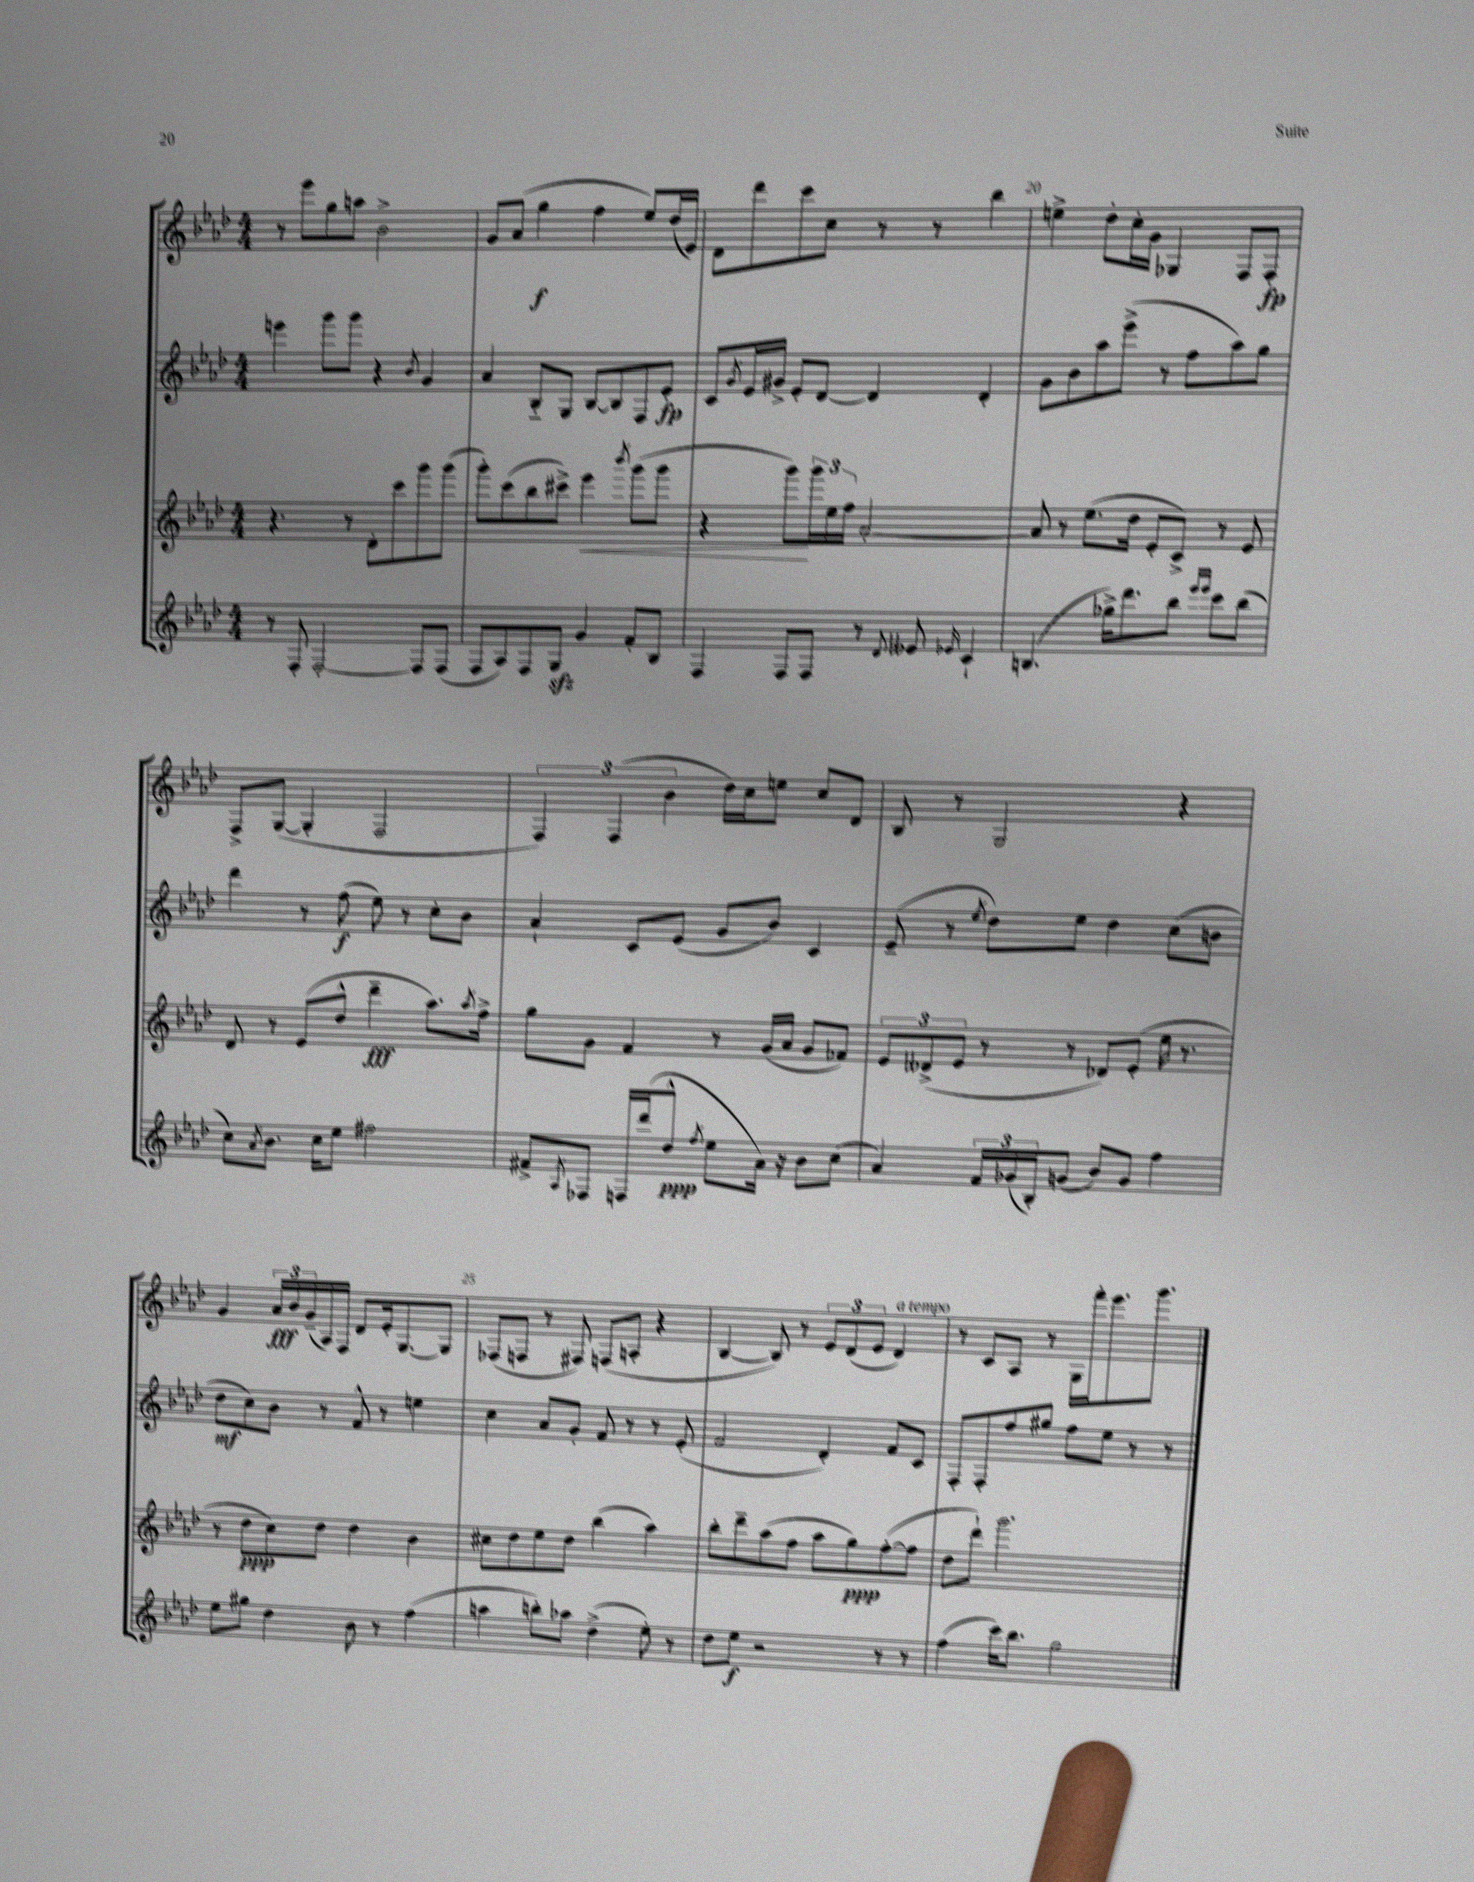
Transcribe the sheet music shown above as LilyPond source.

<<
\new StaffGroup <<
\new Staff = "s0" {
    \clef treble \key aes \major \numericTimeSignature \time 4/4
    r8 ees'''8 g''8 a''8 bes'2-> |
    g'8 aes'8( g''4\f f''4 ees''8) des''16( ees'16) |
    des'8 des'''8 c'''8 c''8 r8 r8 bes''4 |
    e''4-> des''8-. c''16-. g'16 ges4 f8 f8-.\fp |
    f8-> g8~( g4-. f2 |
    \tuplet 3/2 { f4) f4( bes'4 } des''16) c''16 e''8 c''8 des'8 |
    bes8 r8 g2 r4 |
    g'4 \tuplet 3/2 { aes'16\fff bes'16 g'16--( } aes16) f16 des'8 ees'16-. g8.~ g8 |
    fes8( f8 r8 fis8) f8( a8-. r4 |
    bes4~ bes8) r8 \tuplet 3/2 { ees'8 des'8( ees'8 } des'4^\markup { \italic "a tempo" }) |
    r8 c'8 aes8 r8 g16 f'''16-. ees'''8. g'''8. \bar "|." |
}
\new Staff = "s1" {
    \clef treble \key aes \major \numericTimeSignature \time 4/4
    e'''4 g'''8 g'''8 r4 \acciaccatura { bes'8 } g'4 |
    aes'4 bes8-_ g8 bes8~ bes8 f8 ees'8-.\fp |
    c'8 \acciaccatura { g'8 } ees'16 gis'16-> ees'8-. des'8~ des'4 des'4-. |
    g'8 bes'8 aes''8 ees'''8->( r8 f''8 aes''8) g''8 |
    des'''4 r8 f''8\f( ees''8) r8 c''8-. bes'8 |
    aes'4-! c'8 ees'8( g'8 bes'8) c'4 |
    ees'8--( r8 \acciaccatura { ees''8 } des''8) ees''8 des''4 c''8( b'8 |
    des''8\mf c''8) bes'8 r8 f'8-^ r8 e''4 |
    c''4 aes'8 g'8-. f'8 r8 r8 ees'8-.( |
    f'2 des'4-.) f'8 c'8 |
    f8-. f8-. f''8 gis''8 f''8 ees''8 r8 r8 \bar "|." |
}
\new Staff = "s2" {
    \clef treble \key aes \major \numericTimeSignature \time 4/4
    r4. r8 des'8-. c'''8 g'''8 g'''8( |
    g'''8-.) c'''8( bes''8 cis'''8->) ees'''4\< \acciaccatura { bes'''8 } g'''8( g'''8 |
    r4 g'''8\!) \tuplet 3/2 { g'''16 ees''16 f''16 } aes'2~-. |
    aes'8 r8 ees''8.( des''16 ees'8-. c'8->) r8 ees'8 |
    des'8 r8 ees'8( des''8-^ des'''4--\fff aes''8.) \acciaccatura { aes''8 } f''16-> |
    g''8 g'8 f'4 r8 g'16( aes'16 g'8 fes'8) |
    \tuplet 3/2 { ees'8 deses'8->( ees'8 } r8 r8 des'8) ees'8-.( ees''16 r8. |
    r8 des''8\ppp c''8) des''8 des''4 bes'4 |
    cis''8 des''8 ees''8 des''8 bes''4( aes''4) |
    bes''8-. des'''8-- aes''8( f''8 aes''8 g''8\ppp) f''8~-.( f''8 |
    des''8 des'''8-!) g'''2. \bar "|." |
}
\new Staff = "s3" {
    \clef treble \key aes \major \numericTimeSignature \time 4/4
    r8 f8-. f2~-. f8 f8( |
    f8 aes8) f8 g8\sfz g'4 f'8-. bes8 |
    f4 f8 f8 r8 \appoggiatura { des'8 } eeses'8 \grace { ees'16 } c'4-! |
    b4.( ges''16->) des'''8. bes''8 \grace { ees'''16 ees'''16 } c'''8 bes''8( |
    c''8) \acciaccatura { aes'8 } bes'8. c''16 ees''8 fis''2 |
    fis'8-> \acciaccatura { aes8 } fes8 f16 des'''16( des''8-^\ppp \acciaccatura { f''8 } ees''8 aes'16) r16 bes'8 c''8( |
    aes'4) \tuplet 3/2 { f'16 ges'16( bes16-.) } g'8( bes'8) g'8 f''4 |
    ees''8 gis''8 des''4 bes'8 r8 f''4( |
    a''4 b''8-.) aes''8 des''4->( ees''8-.) r8 |
    des''8 ees''8\f r2 r8 r8 |
    f''4( c'''16) bes''8. g''2 \bar "|." |
}
>>
>>
\layout { \context { \Score currentBarNumber = #17 \override BarNumber.break-visibility = ##(#f #t #t) barNumberVisibility = #(every-nth-bar-number-visible 5) } }
